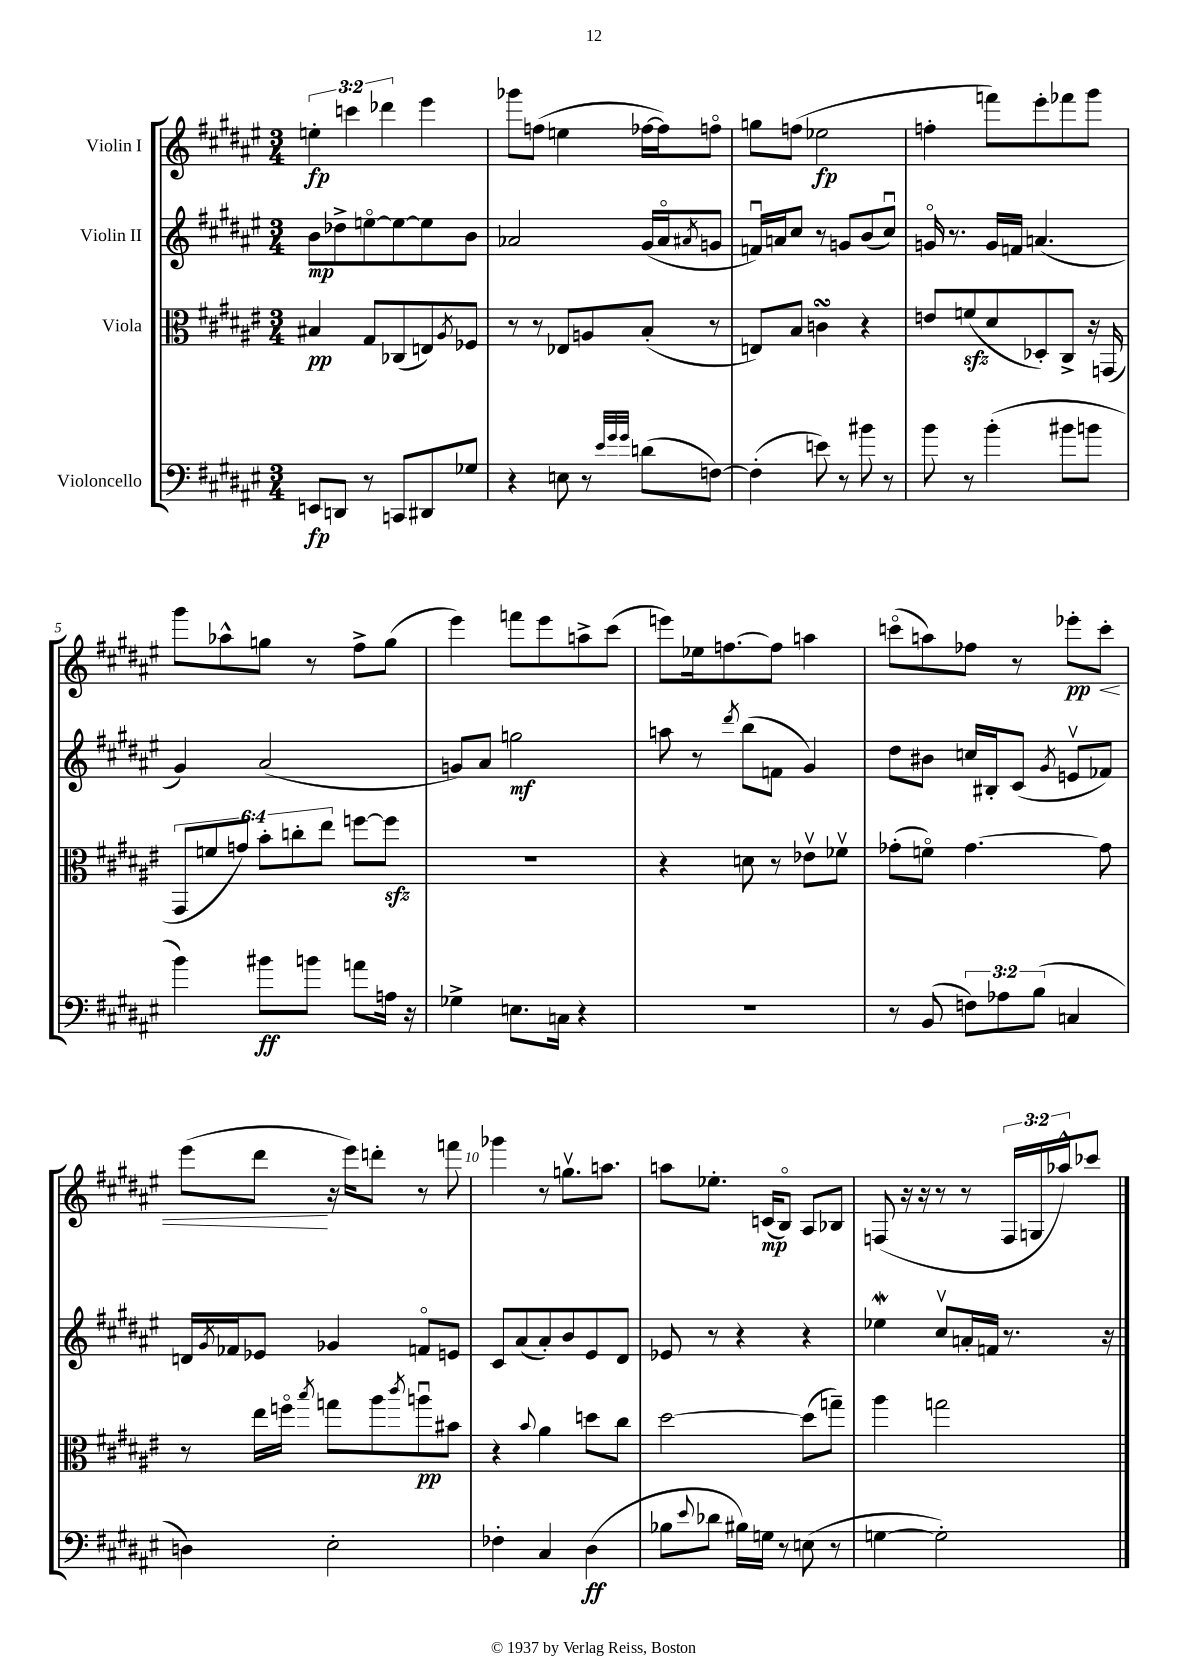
<<
\new StaffGroup <<
\new Staff = "s0" \with { instrumentName = "Violin I" } {
    \clef treble \key fis \major \numericTimeSignature \time 3/4 \override Staff.TupletNumber.text = #tuplet-number::calc-fraction-text
    \tuplet 3/2 { e''4-.\fp c'''4 des'''4 } eis'''4 |
    ges'''8 f''8( e''4 fes''16~ fes''16) f''8\flageolet |
    g''8 f''8( ees''2\fp |
    f''4-. f'''8) eis'''8-. fes'''8 gis'''8 |
    gis'''8 aes''8-^ g''8 r8 fis''8-> g''8( |
    eis'''4) f'''8 eis'''8 a''8-> cis'''8( |
    e'''8) ees''16 f''8.~ f''8 a''4 |
    c'''8\flageolet( a''8) fes''8 r8 ees'''8-.\pp c'''8-.\< |
    eis'''8( dis'''8\! r16 eis'''16) d'''8-. r8 f'''8 |
    ges'''4 r8 g''8.\upbow a''8. |
    a''8 ees''8.-. c'16\mp( b8\flageolet) ais8 bes8 |
    f8( r16 r16 r8 r8 \tuplet 3/2 { f16 g16 aes''16-^) } ces'''8 \bar "|." |
}
\new Staff = "s1" \with { instrumentName = "Violin II" } {
    \clef treble \key fis \major \numericTimeSignature \time 3/4
    b'8\mp des''8-> e''8~\flageolet e''8~ e''8 b'8 |
    aes'2 gis'16( aes'16\flageolet \acciaccatura { ais'8 } g'8 |
    f'16\downbow) a'16 cis''8 r8 g'8 b'8( cis''8\downbow) |
    g'16\flageolet r8. g'16 f'16 a'4.( |
    gis'4) ais'2( |
    g'8) ais'8 g''2\mf |
    a''8 r8 \acciaccatura { dis'''8 } b''8( f'8 gis'4) |
    dis''8 bis'8 c''16 bis16-. cis'8( \acciaccatura { gis'8 } e'8\upbow fes'8) |
    d'16 \acciaccatura { gis'8 } fes'16 ees'8 ges'4 f'8\flageolet e'8 |
    cis'8 ais'8( ais'8-.) b'8 eis'8 dis'8 |
    ees'8 r8 r4 r4 |
    ees''4\mordent cis''8\upbow a'16-. f'16 r8. r16 \bar "|." |
}
\new Staff = "s2" \with { instrumentName = "Viola" } {
    \clef alto \key fis \major \numericTimeSignature \time 3/4 \override Staff.TupletNumber.text = #tuplet-number::calc-fraction-text
    bis4\pp gis8 ces8( e8) \acciaccatura { ais8 } fes8 |
    r8 r8 ees8 a8 b8-.( r8 |
    e8) b8 c'4\turn r4 |
    e'8 f'8\sfz( dis'8 des8-.) cis8-> r16 g,16( |
    \tuplet 6/4 { gis,8 f'8 g'8) b'8-. c''8-. eis''8 } f''8~ f''8\sfz |
    R2. |
    r4 d'8 r8 ees'8\upbow fes'8\upbow |
    ges'8-.( f'8\flageolet) ges'4.~ ges'8 |
    r8 eis''16 f''16\flageolet \acciaccatura { b''8 } g''8 ais''8 \acciaccatura { cis'''8 } a''8\downbow\pp bis'8 |
    r4 \appoggiatura { b'8 } ais'4 d''8 cis''8 |
    dis''2~ dis''8( g''8--) |
    ais''4 g''2 \bar "|." |
}
\new Staff = "s3" \with { instrumentName = "Violoncello" } {
    \clef bass \key fis \major \numericTimeSignature \time 3/4 \override Staff.TupletNumber.text = #tuplet-number::calc-fraction-text
    e,8\fp d,8 r8 c,8 dis,8 ges8 |
    r4 e8 r8 \grace { eis'32 gis'32 gis'32 } d'8( f8~) |
    f4-.( e'8) r8 bis'8 r8 |
    b'8 r8 b'4-.( bis'8 b'8 |
    b'4) bis'8\ff b'8 a'8 a16 r16 |
    ges4-> e8. c16 r4 |
    R2. |
    r8 b,8( \tuplet 3/2 { f8) aes8 b8( } c4 |
    d4) eis2-. |
    fes4-. cis4 dis4\ff( |
    bes8 \appoggiatura { eis'8 } des'8 bis16) g16 r8 e8( r8 |
    g4~ g2-.) \bar "|." |
}
>>
>>
\layout { \context { \Score \override BarNumber.break-visibility = ##(#f #t #t) barNumberVisibility = #(every-nth-bar-number-visible 5) } }
